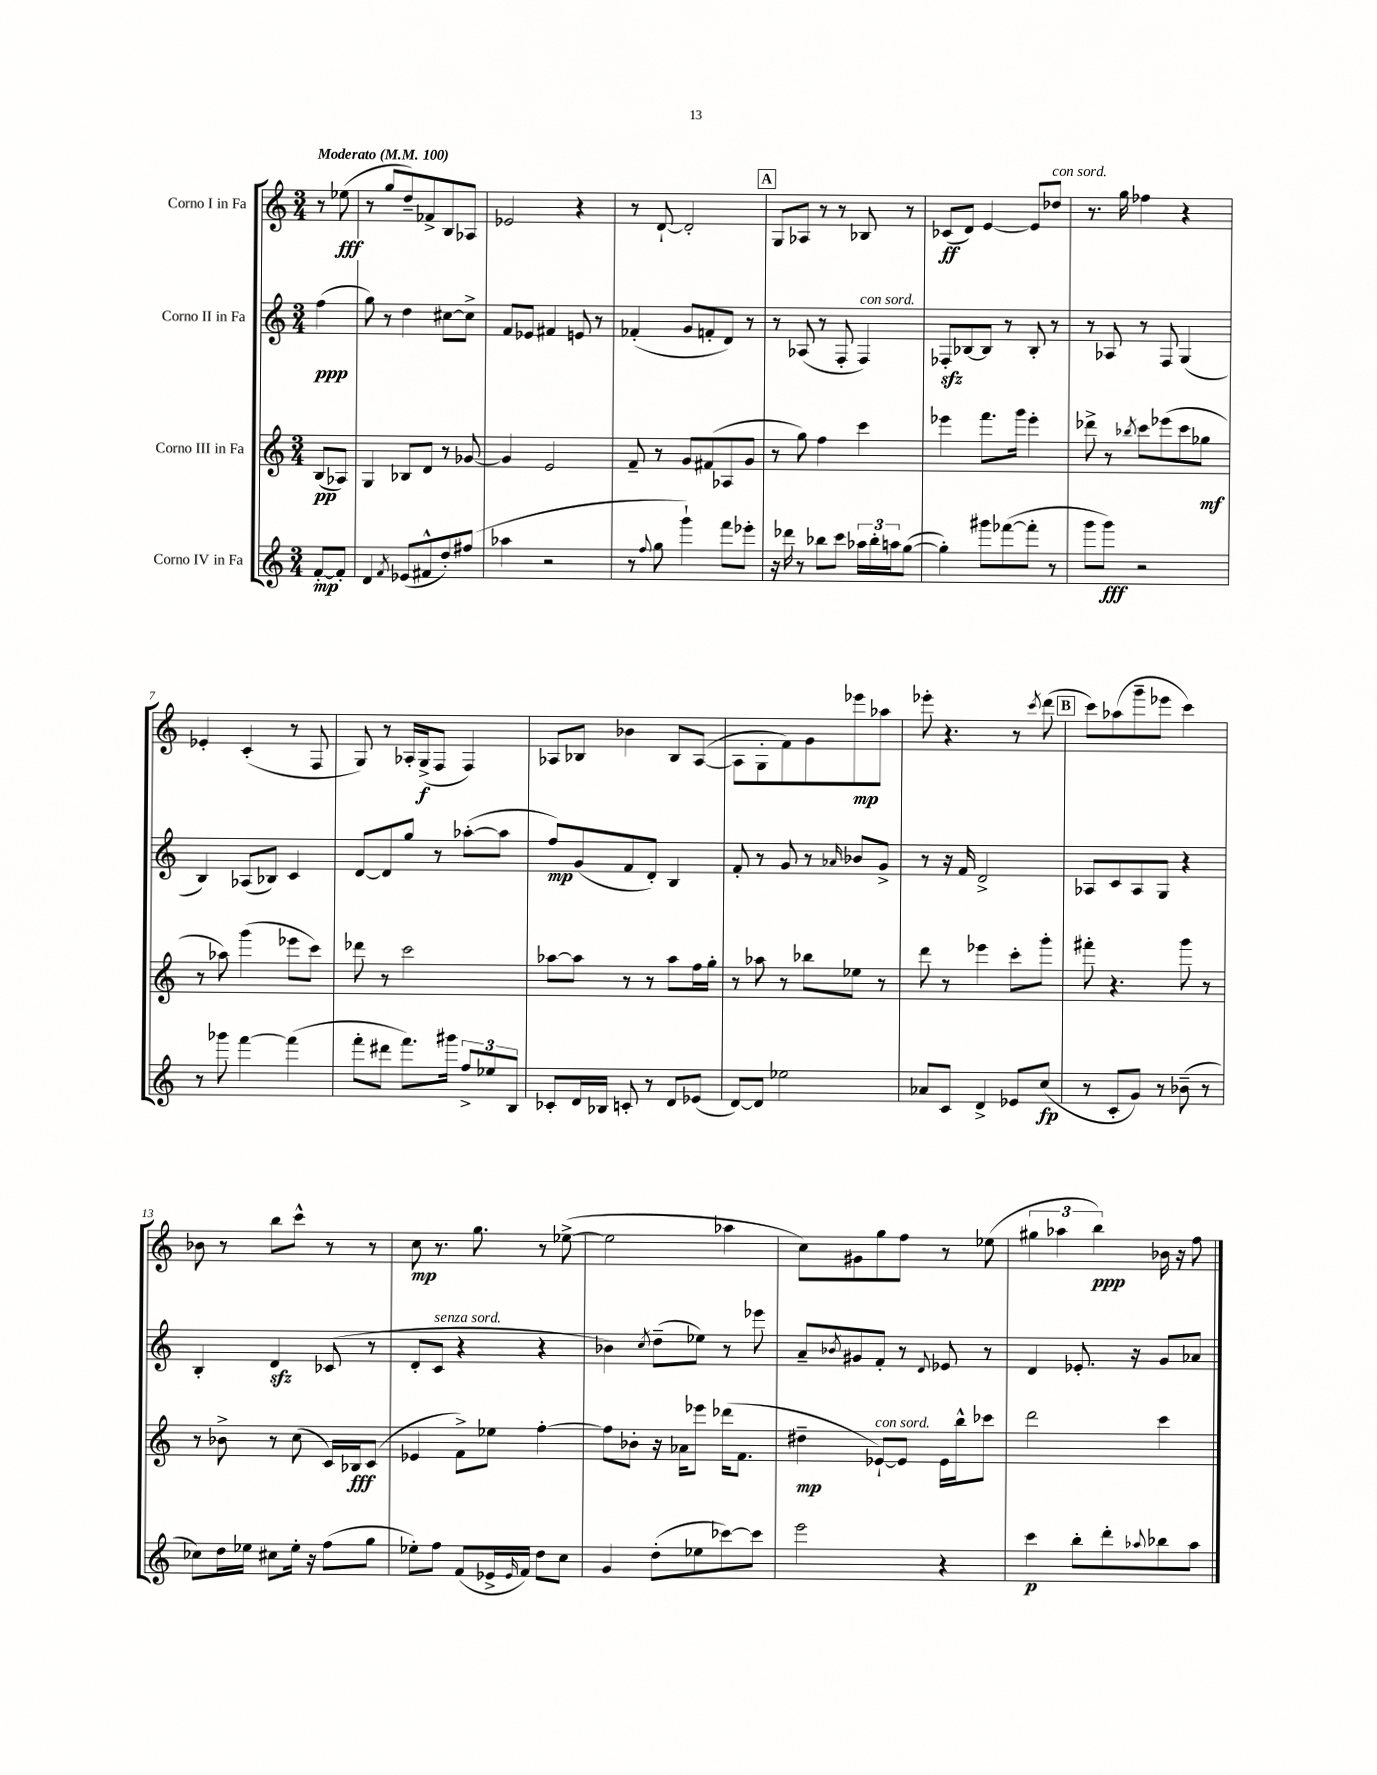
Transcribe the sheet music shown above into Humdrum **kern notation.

**kern	**kern	**kern	**kern
*staff4	*staff3	*staff2	*staff1
*clefG2	*clefG2	*clefG2	*clefG2
*k[]	*k[]	*k[]	*k[]
*M3/4	*M3/4	*M3/4	*M3/4
*MM100	*MM100	*MM100	*MM100
[8f'	(8B	(4ff	8r
8f']	8A-)	.	(8ee-
=	=	=	=
4d	4G	8gg)	8r
.	.	8r	8gg
8qf	.	.	.
(8e-	8B-	4dd	8dd~)
8f#^^	8d	.	8f-^
8dd')	8r	[8cc#	8B
(8ff#	[8g-	8cc#^]	8A-
=	=	=	=
4aa-	4g-]	8f	2e-
.	.	8e-	.
2r	2e	4f#	.
.	.	8e	4r
.	.	8r	.
=	=	=	=
8r	8f~	(4f-'	8r
8qqff	.	.	.
8gg	8r	.	[8d`
4ggg`)	8g	8g	2d']
.	(8f#	8f'	.
8fff	8A-	8d)	.
8eee-'	8g	8r	.
=	=	=	=
16r	8r	8r	8G
16ddd-	.	.	.
8r	8gg)	(8A-	8A-
8bb-	4ff	8r	8r
8ccc	.	8F'	8r
24aa-	4ccc	4F)	8B-
24bb-'	.	.	.
24aa	.	.	.
([8gg	.	.	8r
=	=	=	=
4gg'])	4eee-	8F-'	(8c-
.	.	[8B-	8d)
8ggg#	8.fff	8B-]	[4e
([8fff-	.	8r	.
.	16ggg	.	.
8fff-']	4eee-'	8B-'	8e]
8r	.	8r	8dd-
=	=	=	=
8ggg	8ddd-^	8r	8.r
8ggg)	8r	8A-	.
.	.	.	16gg
.	8qbb-	.	.
2r	8ccc	8r	4ff-
.	(8eee-	8F	.
.	8ccc	(4G	4r
.	8gg-	.	.
=	=	=	=
8r	8r	4B)	4e-'
8ggg-	8aa-)	.	.
[4fff	(4ggg	(8A-	(4c'
.	.	8B-)	.
(4fff]	8eee-	4c	8r
.	8ccc)	.	8F
=	=	=	=
8fff'	8ddd-	[8d	8G)
8ddd#	8r	8d]	8r
8.fff)	2ccc	8gg	16A-'
.	.	.	(16G^
.	.	8r	8F
16ggg#	.	.	.
12ff^	.	([8aa-'	4F)
12ee-	.	.	.
.	.	8aa-]	.
12B	.	.	.
=	=	=	=
8c-'	[8aa-	8ff)	8A-
16d	8aa-]	(8g	8B-
16B-	.	.	.
8c'	8r	8f	4b-
8r	8r	8d')	.
8d	8aa-	4B	8B-
(8e-	16ff	.	([8A-
.	16gg'	.	.
=	=	=	=
[8d)	8r	8f'	8A-]
8d]	8aa-	8r	8G'
2ee-	8r	8g	8f)
.	8bb-	8r	8g
.	.	16qqa-	.
.	8ee-	8b-	8eee-
.	8r	8g^	8aa-
=	=	=	=
8a-	8ddd	8r	8eee-'
8c	8r	16r	4.r
.	.	16f	.
4d^	4eee-	2d^	.
8e-	8ccc'	.	8r
.	.	.	8qccc
(8cc	8ggg'	.	(8ddd
=	=	=	=
8r	8fff#'	8A-	8ccc)
8c'	4.r	8c	(8aa-
8g)	.	8A-	8ggg~
8r	.	8G	8eee-
(8b-~	8ggg	4r	4ccc)
8r	8r	.	.
=	=	=	=
8cc-)	8r	4B'	8b-
16dd	8b-^	.	8r
16ee-	.	.	.
8cc#	8r	4d	8bb
16ee-'	(8cc	.	8ccc^^
16r	.	.	.
(8ff	16c)	(8c-	8r
.	16B-	.	.
8gg	(8c	8r	8r
=	=	=	=
8ee-')	4e-	8d'	8cc
8ff	.	8c	8.r
(8f	8f^)	4r	.
.	.	.	8.gg
16e-^	8ee-	.	.
16qqe-	.	.	.
16f)	.	.	.
8dd	[4ff'	4r	8r
8cc	.	.	([8ee-^
=	=	=	=
4g	8ff]	4b-)	2ee-]
.	8b-'	.	.
.	.	8qcc	.
(8dd'	16r	(8dd~	.
.	16a-	.	.
8ee-	8eee-	8ee-)	.
[8ccc-)	(16ddd-	8r	4aa-
.	8.f	.	.
8ccc-]	.	8eee-	.
=	=	=	=
2eee	4dd#~	8a~	8cc)
.	.	8qb-	.
.	.	8g#	8g#
.	[8e-`)	8f'	8gg
.	8e-]	8r	8ff
.	.	8qqd	.
4r	16e-	8e-	8r
.	16bb^^	.	.
.	8ccc-	8r	(8ee-
=	=	=	=
4ccc	2ddd	4d	6gg#
.	.	.	6aa-
8bb'	.	8.e-'	.
.	.	.	6bb)
8ddd'	.	.	.
.	.	16r	.
8qqaa-	.	.	.
8bb-	4ccc	8g	16b-
.	.	.	16r
8aa-	.	8a-	8ff
==	==	==	==
*-	*-	*-	*-
